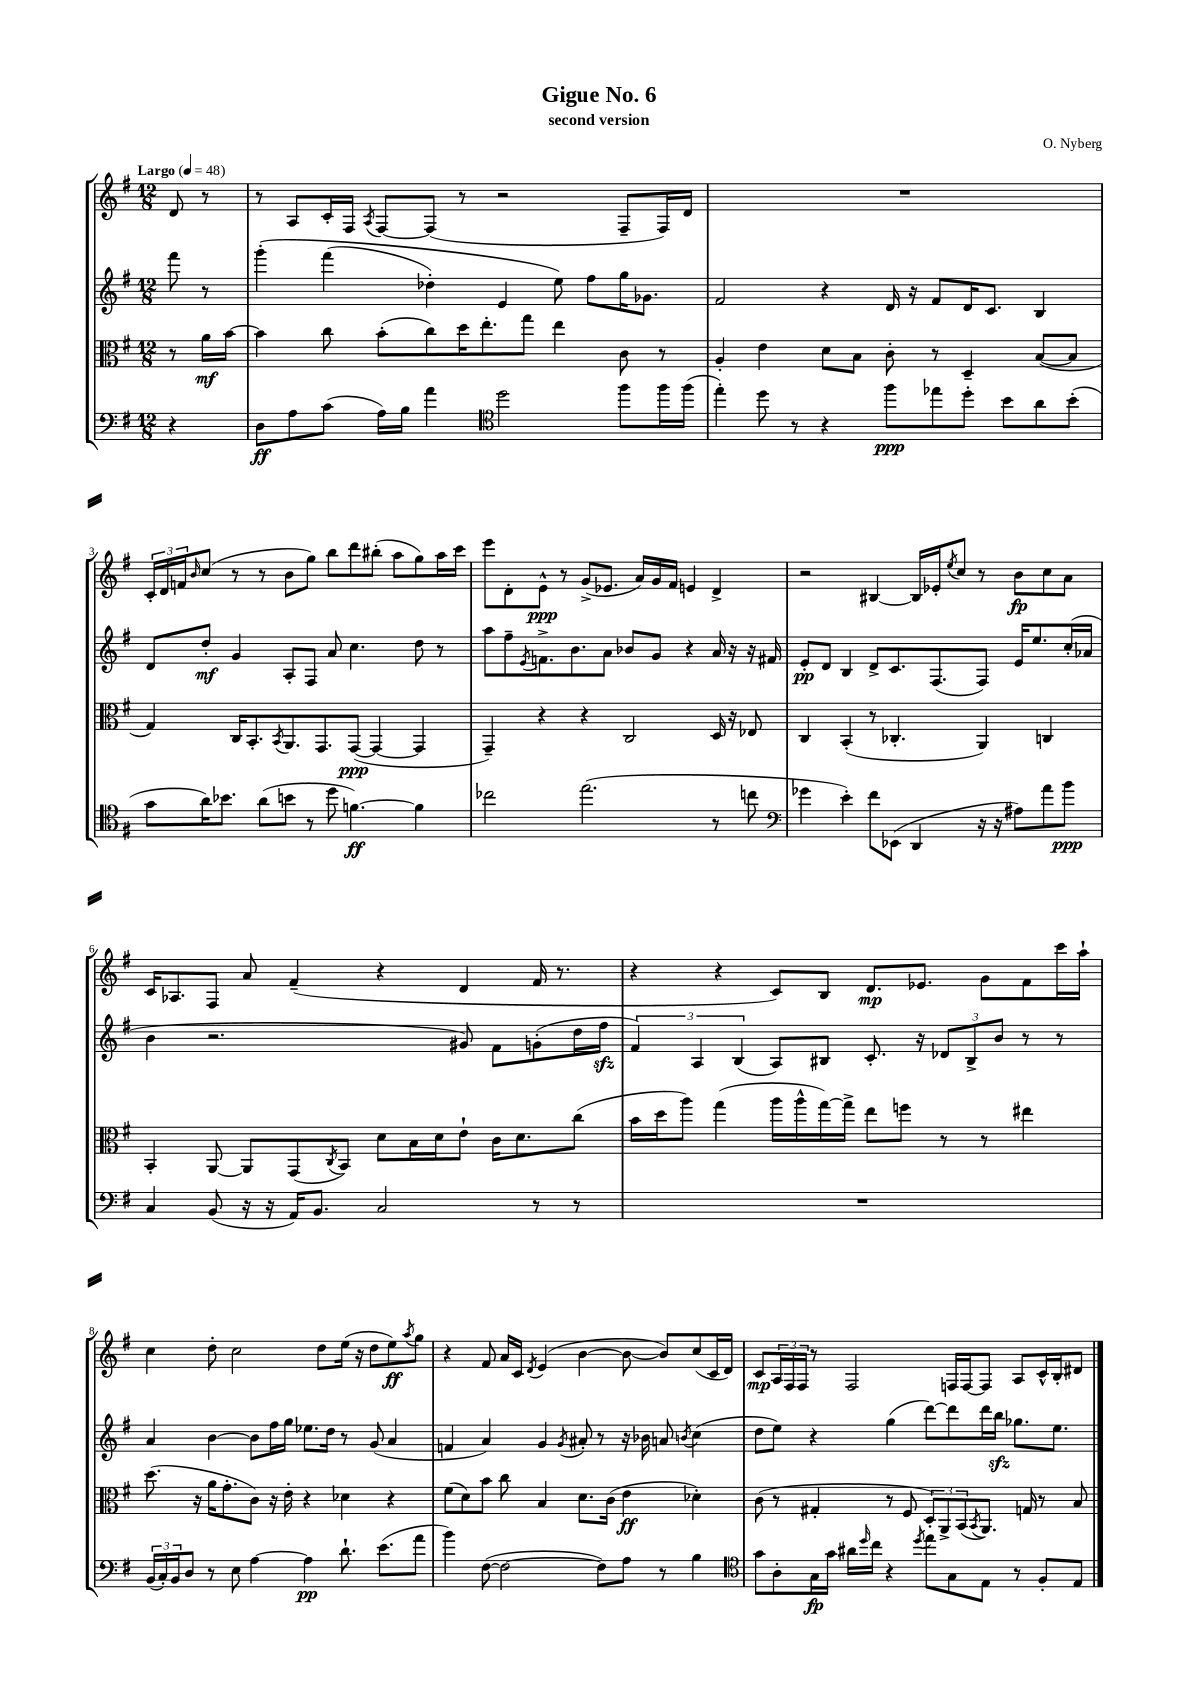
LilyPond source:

\header { title = "Gigue No. 6" composer = "O. Nyberg" subtitle = "second version" }
<<
\new StaffGroup <<
\new Staff = "s0" {
    \clef treble \key g \major \numericTimeSignature \time 12/8 \partial 4 \tempo "Largo" 4 = 48
    d'8 r8 |
    r8 a8 c'16-. fis16 \acciaccatura { a8 } fis8~ fis8( r8 r2 fis8-- fis16) d'16 |
    R1. |
    \tuplet 3/2 { c'16-. d'16 f'16 } \grace { b'16 } c''8( r8 r8 b'8 g''8) b''8 d'''8 bis''8-.( a''8 g''8) a''16 c'''16 |
    e'''8 d'8-. e'8-^\ppp r8 g'8->( ees'8. a'16) g'16 fis'16 e'4 d'4-> |
    r2 bis4~ bis16 ees'16-. \acciaccatura { e''8 } c''8 r8 b'8\fp c''8 a'8 |
    c'16 aes8. fis8 a'8 fis'4--( r4 d'4 fis'16 r8. |
    r4 r4 c'8) b8 d'8.\mp ees'8. g'8 fis'8 c'''16 a''16-! |
    c''4 d''8-. c''2 d''8 e''16( r16 d''8 e''8\ff) \acciaccatura { a''8 } g''8 |
    r4 fis'8 a'16 c'16 \acciaccatura { d'8 } e'4( b'4~ b'8~ b'8) c''8( c'16 d'16) |
    c'8\mp \tuplet 3/2 { a16 fis16 fis16 } r8 fis2 f16 f16~ f8 a8 c'16-^ b16-. dis'8 \bar "|." |
}
\new Staff = "s1" {
    \clef treble \key g \major \numericTimeSignature \time 12/8 \partial 4
    fis'''8 r8 |
    g'''4-.\( fis'''4( des''4-.) e'4 e''8\) fis''8 g''16 ges'8. |
    fis'2 r4 d'16 r16 fis'8 d'16 c'8. b4 |
    d'8 d''8-.\mf g'4 a8-. fis8 a'8 c''4. d''8 r8 |
    a''8 fis''8-- \acciaccatura { e'8 } f'8.-> b'8. a'8 bes'8 g'8 r4 a'16 r16 r16 fis'16 |
    e'8-.\pp d'8 b4 d'8-> c'8. fis8.( fis8) e'16 e''8. c''16-.( aes'16 |
    b'4 r2. gis'8) fis'8 g'8-.( d''16 fis''16\sfz |
    \tuplet 3/2 { fis'4) a4 b4( } a8) bis8 c'8.-. r16 \tuplet 3/2 { des'8 bis8-> b'8 } r8 r8 |
    a'4 b'4~ b'8 fis''16 g''16 ees''8. d''16 r8 g'8( a'4 |
    f'4 a'4) g'4 \acciaccatura { g'8 } ais'8-. r8 r16 bes'16 a'8 \acciaccatura { b'8 } c''4( |
    d''8 e''8) r4 g''4( d'''8~) d'''8 d'''16 b''16\sfz ges''8. e''8. \bar "|." |
}
\new Staff = "s2" {
    \clef alto \key g \major \numericTimeSignature \time 12/8 \partial 4
    r8 a'16\mf b'16~ |
    b'4 c''8 b'8-.( c''8) d''16 e''8.-. g''8 e''4 c'8 r8 |
    a4-. e'4 d'8 b8 c'8-. r8 d4-- b8~( b8 |
    g4) c16 b,8.-. \acciaccatura { b,8 } a,8. g,8. g,8~\ppp( g,4~ g,4 |
    g,4--) r4 r4 c2 d16 r16 ees8 |
    c4 b,4-.( r8 ces4.-. a,4) c4 |
    b,4-. a,8~ a,8 g,8( \acciaccatura { c8 } b,8) d'8 b16 d'16 e'8-! c'16 d'8. c''8( |
    b'16 d''16 a''8) g''4( a''16 a''16-^ g''16~) g''16-> e''8 f''8 r8 r8 eis''4 |
    d''8.( r16 a'16 g'8.-. c'8) r16 e'16-. r4 des'4 r4 |
    fis'8( d'8) b'8 c''8 b4 d'8. c'16( e'4\ff des'4-.) |
    c'8( r8 gis4-. r8 fis8 \tuplet 3/2 { d8-.) a,8-> b,8( } \acciaccatura { b,8 } a,8.) g16 r8 b8 \bar "|." |
}
\new Staff = "s3" {
    \clef bass \key g \major \numericTimeSignature \time 12/8 \partial 4
    r4 |
    d8\ff a8 c'8( a16) b16 a'4 \clef tenor d''2 fis''8 fis''16 fis''16( |
    e''4-.) d''8 r8 r4 fis''8\ppp ees''8 d''8-. b'8 a'8 b'8-.( |
    g'8 a'16) bes'8. a'8( b'8 r8 d''8 f'4.~\ff) f'4 |
    ces''2 e''2.( r8 c''8 |
    \clef bass ges'4 e'4-.) fis'8 ees,8( d,4 r16 r16 ais8) a'8 b'8\ppp |
    c4 b,8( r16 r16 a,16) b,8. c2 r8 r8 |
    R1. |
    \tuplet 3/2 { b,16( c16-.) b,16 } d8 r8 e8 a4~ a4\pp d'8.-! e'8.( a'8 |
    b'4) fis8~( fis2~ fis8) a8 r8 b4 |
    \clef tenor g'8 a8-. g16\fp g'16 ais'16 \grace { d''16 } c''16 r4 \acciaccatura { d''8 } e''8 g8 e8 r8 fis8-. e8 \bar "|." |
}
>>
>>
